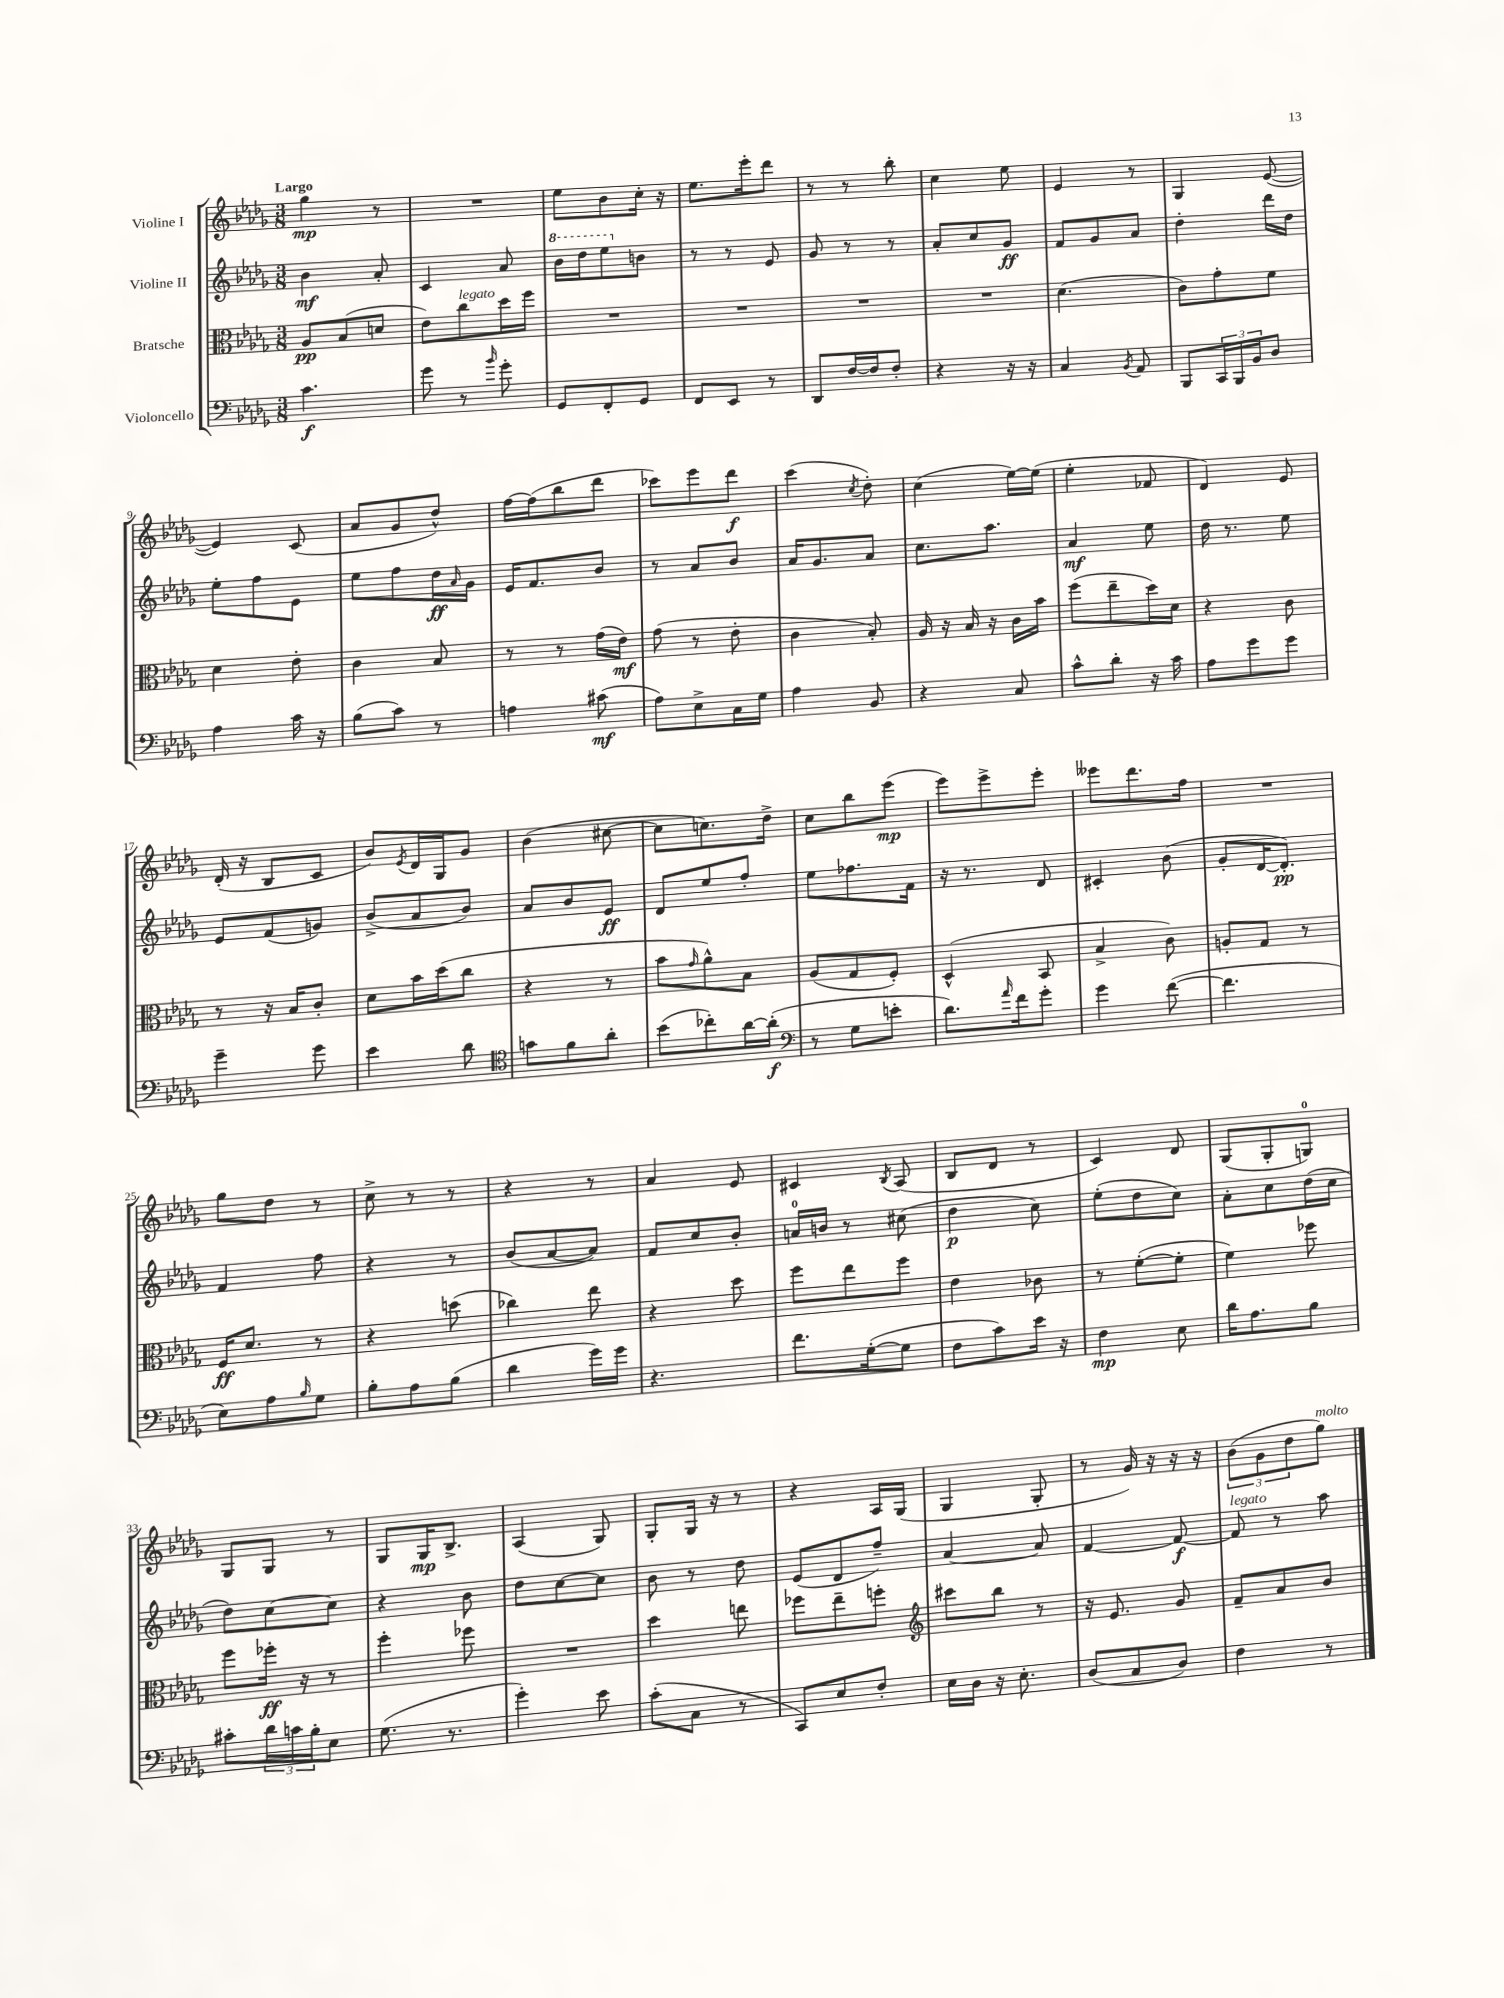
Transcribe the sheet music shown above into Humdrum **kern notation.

**kern	**dynam	**kern	**dynam	**kern	**dynam	**kern	**dynam
*part4	*part4	*part3	*part3	*part2	*part2	*part1	*part1
*staff4	*staff4	*staff3	*staff3	*staff2	*staff2	*staff1	*staff1
*I"Violoncello	*	*I"Bratsche	*	*I"Violine II	*	*I"Violine I	*
*clefF4	*	*clefC3	*	*clefG2	*	*clefG2	*
*k[b-e-a-d-g-]	*	*k[b-e-a-d-g-]	*	*k[b-e-a-d-g-]	*	*k[b-e-a-d-g-]	*
*M3/8	*	*M3/8	*	*M3/8	*	*M3/8	*
=1	=1	=1	=1	=1	=1	=1	=1
!	!	!	!	!	!	!LO:TX:a:B:t=Largo	!
4.c\	f	8A-/L	pp	4b-\	mf	4gg-\	mp
.	.	(8B-/	.	.	.	.	.
.	.	8dn/J	.	8a-'/	.	8r	.
=2	=2	=2	=2	=2	=2	=2	=2
8g-\	.	8e-\L)	.	4c/	.	4.r	.
!	!	!LO:TX:a:i:t=legato	!	!	!	!	!
8r	.	8cc\	.	.	.	.	.
16qqb-/	.	.	.	.	.	.	.
8g-'\	.	16dd-\L	.	8a-/	.	.	.
.	.	16ff\JJ	.	.	.	.	.
=3	=3	=3	=3	=3	=3	=3	=3
*	*	*	*	*8va	*	*	*
8GG-/L	.	4.r	.	16bb-\LL	.	8ee-\L	.
.	.	.	.	16ddd-\J	.	.	.
8FF'/	.	.	.	8eee-\	.	8b-\	.
*	*	*	*	*X8va	*	*	*
8GG-/J	.	.	.	8bn\J	.	16cc'\Jk	.
.	.	.	.	.	.	16r	.
=4	=4	=4	=4	=4	=4	=4	=4
8FF/L	.	4.r	.	8r	.	8.ee-\L	.
8EE-/J	.	.	.	8r	.	.	.
.	.	.	.	.	.	16eee-'\k	.
8r	.	.	.	8e-/	.	8ddd-\J	.
=5	=5	=5	=5	=5	=5	=5	=5
8DD-/L	.	4.r	.	8g-/	.	8r	.
[16F/L	.	.	.	8r	.	8r	.
16F/J]	.	.	.	.	.	.	.
8F'/J	.	.	.	8r	.	8bb-'\	.
=6	=6	=6	=6	=6	=6	=6	=6
4r	.	4.r	.	8a-'/L	.	4cc\	.
.	.	.	.	8cc/	.	.	.
16r	.	.	.	8g-/J	ff	8ee-\	.
16r	.	.	.	.	.	.	.
=7	=7	=7	=7	=7	=7	=7	=7
4C/	.	(4.d-\	.	8f/L	.	4e-/	.
.	.	.	.	8g-/	.	.	.
8qBB-/	.	.	.	.	.	.	.
8AA-/	.	.	.	8a-/J	.	8r	.
=8	=8	=8	=8	=8	=8	=8	=8
8BBB-/L	.	8c\L)	.	4dd-'\	.	4G-/	.
24CC/L	.	8g-'\	.	.	.	.	.
24BBB-/	.	.	.	.	.	.	.
24BB-/J	.	.	.	.	.	.	.
8D-/J	.	8f\J	.	16ddd-\LL	.	([8e-/	.
.	.	.	.	16dd-\JJ	.	.	.
!!LO:LB:g=z
=9	=9	=9	=9	=9	=9	=9	=9
4A-\	.	4d-\	.	8ee-'\L	.	4e-/])	.
.	.	.	.	8ff\	.	.	.
16c\	.	8e-'\	.	8e-\J	.	(8c/	.
16r	.	.	.	.	.	.	.
=10	=10	=10	=10	=10	=10	=10	=10
(8B-\L	.	4c\	.	8ee-\L	.	8a-/L	.
8c\J)	.	.	.	8ff\	.	8g-/	.
8r	.	8B-/	.	16dd-\L	ff	8dd-^^/J)	.
.	.	.	.	16qqa-/	.	.	.
.	.	.	.	16g-\JJ	.	.	.
=11	=11	=11	=11	=11	=11	=11	=11
4An\	.	8r	.	16e-/KL	.	[16ff\LL	.
.	.	.	.	8.f/	.	(16ff\J]	.
.	.	8r	.	.	.	8bb-\	.
(8c#X\	mf	(16g-\LL	.	8b-/J	.	8ddd-\J	.
.	.	16e-\JJ)	mf	.	.	.	.
=12	=12	=12	=12	=12	=12	=12	=12
8A-\L)	.	(8g-\	.	8r	.	8ccc-X\L)	.
8E-^\	.	8r	.	8a-/L	.	8eee-\	.
16C\L	.	8e-'\	.	8b-/J	.	8ddd-\J	f
16G-\JJ	.	.	.	.	.	.	.
=13	=13	=13	=13	=13	=13	=13	=13
4A-\	.	4c\	.	16a-/KL	.	(4ccc\	.
.	.	.	.	8.g-/	.	.	.
.	.	.	.	.	.	8qcc/	.
8BB-/	.	8B-'/)	.	8a-/J	.	8dd-'\)	.
=14	=14	=14	=14	=14	=14	=14	=14
4r	.	16A-/	.	8.cc\L	.	(4cc\	.
.	.	16r	.	.	.	.	.
.	.	16B-/	.	.	.	.	.
.	.	16r	.	8.aa-\J	.	.	.
8C/	.	16c\LL	.	.	.	[16ee-\LL)	.
.	.	16b-\JJ	.	.	.	(16ee-\JJ]	.
=15	=15	=15	=15	=15	=15	=15	=15
8c^^\L	.	(8ff\L	.	4a-/	mf	4ee-'\	.
8d-'\J	.	8ee-~\	.	.	.	.	.
16r	.	16dd-\L)	.	8ee-\	.	8f-X/	.
16c\	.	16d-\JJ	.	.	.	.	.
=16	=16	=16	=16	=16	=16	=16	=16
8A-\L	.	4r	.	16dd-\	.	4d-/)	.
.	.	.	.	8.r	.	.	.
8g-\	.	.	.	.	.	.	.
8g-\J	.	8c\	.	8ee-\	.	8e-/	.
!!LO:LB:g=z
=17	=17	=17	=17	=17	=17	=17	=17
4g-~\	.	8r	.	8e-/L	.	(16d-'/	.
.	.	.	.	.	.	16r	.
.	.	16r	.	(8f/	.	8B-/L	.
.	.	16B-/KL	.	.	.	.	.
8g-\	.	8c'/J	.	8gn/J)	.	8c/J	.
=18	=18	=18	=18	=18	=18	=18	=18
4e-\	.	8d-\L	.	(8b-^/L	.	8b-/L)	.
.	.	.	.	.	.	8qe-/	.
.	.	16b-\L	.	8a-/	.	16d-/L	.
.	.	(16dd-\J	.	.	.	16G-/J	.
8d-\	.	8cc\J	.	8b-/J)	.	8g-/J	.
=19	=19	=19	=19	=19	=19	=19	=19
*clefC4	*	*	*	*	*	*	*
8gn\L	.	4r	.	8a-/L	.	(4b-\	.
8f\	.	.	.	8b-/	.	.	.
8a-'\J	.	8r	.	8e-/J	ff	[8cc#X\	.
=20	=20	=20	=20	=20	=20	=20	=20
(8b-\L	.	8b-\L	.	8d-/L	.	8cc#\L]	.
.	.	16qqg-/	.	.	.	.	.
8cc-X'\)	.	8a-^^\)	.	8ee-/	.	8.ccn\)	.
[16a-\L	.	8B-\J	.	8ff'/J	.	.	.
(16a-'\JJ]	f	.	.	.	.	16dd-^\Jk	.
=21	=21	=21	=21	=21	=21	=21	=21
*clefF4	*	*	*	*	*	*	*
8r	.	(8A-/L	.	8ee-\L	.	8cc\L	.
8G-\L	.	8G-/	.	8.ff-X\	.	8bb-\	.
8en'\J	.	8F'/J)	.	.	.	(8eee-\J	mp
.	.	.	.	16f\Jk	.	.	.
=22	=22	=22	=22	=22	=22	=22	=22
8.d-\L)	.	(4D-^^/	.	16r	.	8eee-\L)	.
.	.	.	.	8.r	.	.	.
.	.	.	.	.	.	8eee-^\	.
16qqa-/	.	.	.	.	.	.	.
16f\k	.	.	.	.	.	.	.
8g-'\J	.	8BB-/	.	8d-/	.	8eee-'\J	.
=23	=23	=23	=23	=23	=23	=23	=23
4g-\	.	4B-^/	.	4c#X'/	.	8eee--X\L	.
.	.	.	.	.	.	8.ddd-\	.
([8f\	.	8c\)	.	(8b-\	.	.	.
.	.	.	.	.	.	16ff\Jk	.
=24	=24	=24	=24	=24	=24	=24	=24
4.f\]	.	8An'/L	.	8g-'/L	.	4.r	.
.	.	8G-/J	.	[16d-/K	.	.	.
.	.	.	.	8.d-'/J])	pp	.	.
.	.	8r	.	.	.	.	.
!!LO:LB:g=z
=25	=25	=25	=25	=25	=25	=25	=25
8E-\L)	.	16F/KL	ff	4f/	.	8gg-\L	.
.	.	8.d-/J	.	.	.	.	.
8A-\	.	.	.	.	.	8dd-\J	.
16qqB-/	.	.	.	.	.	.	.
8G-\J	.	8r	.	8ff\	.	8r	.
=26	=26	=26	=26	=26	=26	=26	=26
8B-'\L	.	4r	.	4r	.	8cc^\	.
8A-\	.	.	.	.	.	8r	.
(8B-\J	.	(8ddn\	.	8r	.	8r	.
=27	=27	=27	=27	=27	=27	=27	=27
4d-\	.	4cc-X\)	.	(8b-/L	.	4r	.
.	.	.	.	[8a-/	.	.	.
16g-\LL)	.	8ee-\	.	8a-/J])	.	8r	.
16g-\JJ	.	.	.	.	.	.	.
=28	=28	=28	=28	=28	=28	=28	=28
4.r	.	4r	.	8f/L	.	4a-/	.
.	.	.	.	8cc/	.	.	.
.	.	8dd-\	.	8b-'/J	.	8e-/	.
=29	=29	=29	=29	=29	=29	=29	=29
8.f\L	.	8ff\L	.	16an/LL	.	4c#X/	.
.	.	.	.	16bn/JJ	.	.	.
.	.	8ee-\	.	8r	.	.	.
([16G-'\k	.	.	.	.	.	.	.
.	.	.	.	.	.	8qB-/	.
8G-\J]	.	8ff\J	.	(8cc#X\	.	(8A-/	.
=30	=30	=30	=30	=30	=30	=30	=30
8F\L	.	4e-\	.	4dd-\	p	8B-/L	.
8c\)	.	.	.	.	.	8d-/J	.
16e-\Jk	.	8c-X\	.	8cc\)	.	8r	.
16r	.	.	.	.	.	.	.
=31	=31	=31	=31	=31	=31	=31	=31
4F\	mp	8r	.	(8ee-'\L	.	4c/)	.
.	.	([8f'\L	.	8dd-\	.	.	.
8E-\	.	8f'\J]	.	8cc\J)	.	8d-/	.
=32	=32	=32	=32	=32	=32	=32	=32
16d-\KL	.	4f\)	.	8a-'\L	.	(8G-/L	.
8.A-\	.	.	.	.	.	.	.
.	.	.	.	8cc\	.	8G-'/	.
8B-\J	.	8ff-X\	.	(16dd-\L	.	8Gn/J)	.
.	.	.	.	16cc\JJ	.	.	.
!!LO:LB:g=z
=33	=33	=33	=33	=33	=33	=33	=33
8c#X'\L	.	8ff\L	.	8dd-\L)	.	8G-/L	.
24d-\L	.	16ff-X'\Jk	ff	[8cc\	.	8G-/J	.
24cn\	.	.	.	.	.	.	.
.	.	16r	.	.	.	.	.
24B-'\J	.	.	.	.	.	.	.
8E-\J	.	8r	.	8cc\J]	.	8r	.
=34	=34	=34	=34	=34	=34	=34	=34
(8.G-\	.	4ff'\	.	4r	.	8G-/L	.
.	.	.	.	.	.	16G-/K	mp
8.r	.	.	.	.	.	8.B-^/J	.
.	.	8ff-X\	.	8b-\	.	.	.
=35	=35	=35	=35	=35	=35	=35	=35
4g-'\)	.	4.r	.	8dd-\L	.	(4A-/	.
.	.	.	.	[8cc\	.	.	.
8e-\	.	.	.	8cc\J]	.	8G-/)	.
=36	=36	=36	=36	=36	=36	=36	=36
(8c'\L	.	4dd-\	.	8b-\	.	8G-'/L	.
8C\J	.	.	.	8r	.	16G-/Jk	.
.	.	.	.	.	.	16r	.
8r	.	8een\	.	8dd-\	.	8r	.
=37	=37	=37	=37	=37	=37	=37	=37
8CC/L)	.	8ff-X\L	.	(8e-/L	.	4r	.
8E-/	.	8ee-~\	.	8d-/	.	.	.
8F'/J	.	8ffn'\J	.	8ff~/J)	.	16A-/LL	.
.	.	.	.	.	.	(16G-/JJ	.
=38	=38	=38	=38	=38	=38	=38	=38
*	*	*clefG2	*	*	*	*	*
16E-\LL	.	8ccc#X\L	.	[4a-/	.	4G-/	.
16D-\JJ	.	.	.	.	.	.	.
16r	.	8bb-\J	.	.	.	.	.
8.E-'\	.	.	.	.	.	.	.
.	.	8r	.	8a-/]	.	8G-'/	.
=39	=39	=39	=39	=39	=39	=39	=39
(8D-/L	.	16r	.	[4f/	.	8r	.
.	.	8.e-/	.	.	.	.	.
8C/	.	.	.	.	.	16g-/)	.
.	.	.	.	.	.	16r	.
8D-/J)	.	8g-/	.	8f/_	f	16r	.
.	.	.	.	.	.	16r	.
=40	=40	=40	=40	=40	=40	=40	=40
!	!	!	!	!LO:TX:a:i:t=legato	!	!	!
4F\	.	8f~/L	.	8f/]	.	(12b-\L	.
.	.	.	.	.	.	12g-\	.
.	.	8a-/	.	8r	.	.	.
.	.	.	.	.	.	12dd-\	.
!	!	!	!	!	!	!LO:TX:a:i:t=molto	!
8r	.	8b-/J	.	8aa-\	.	8gg-\J)	.
==	==	==	==	==	==	==	==
*-	*-	*-	*-	*-	*-	*-	*-
